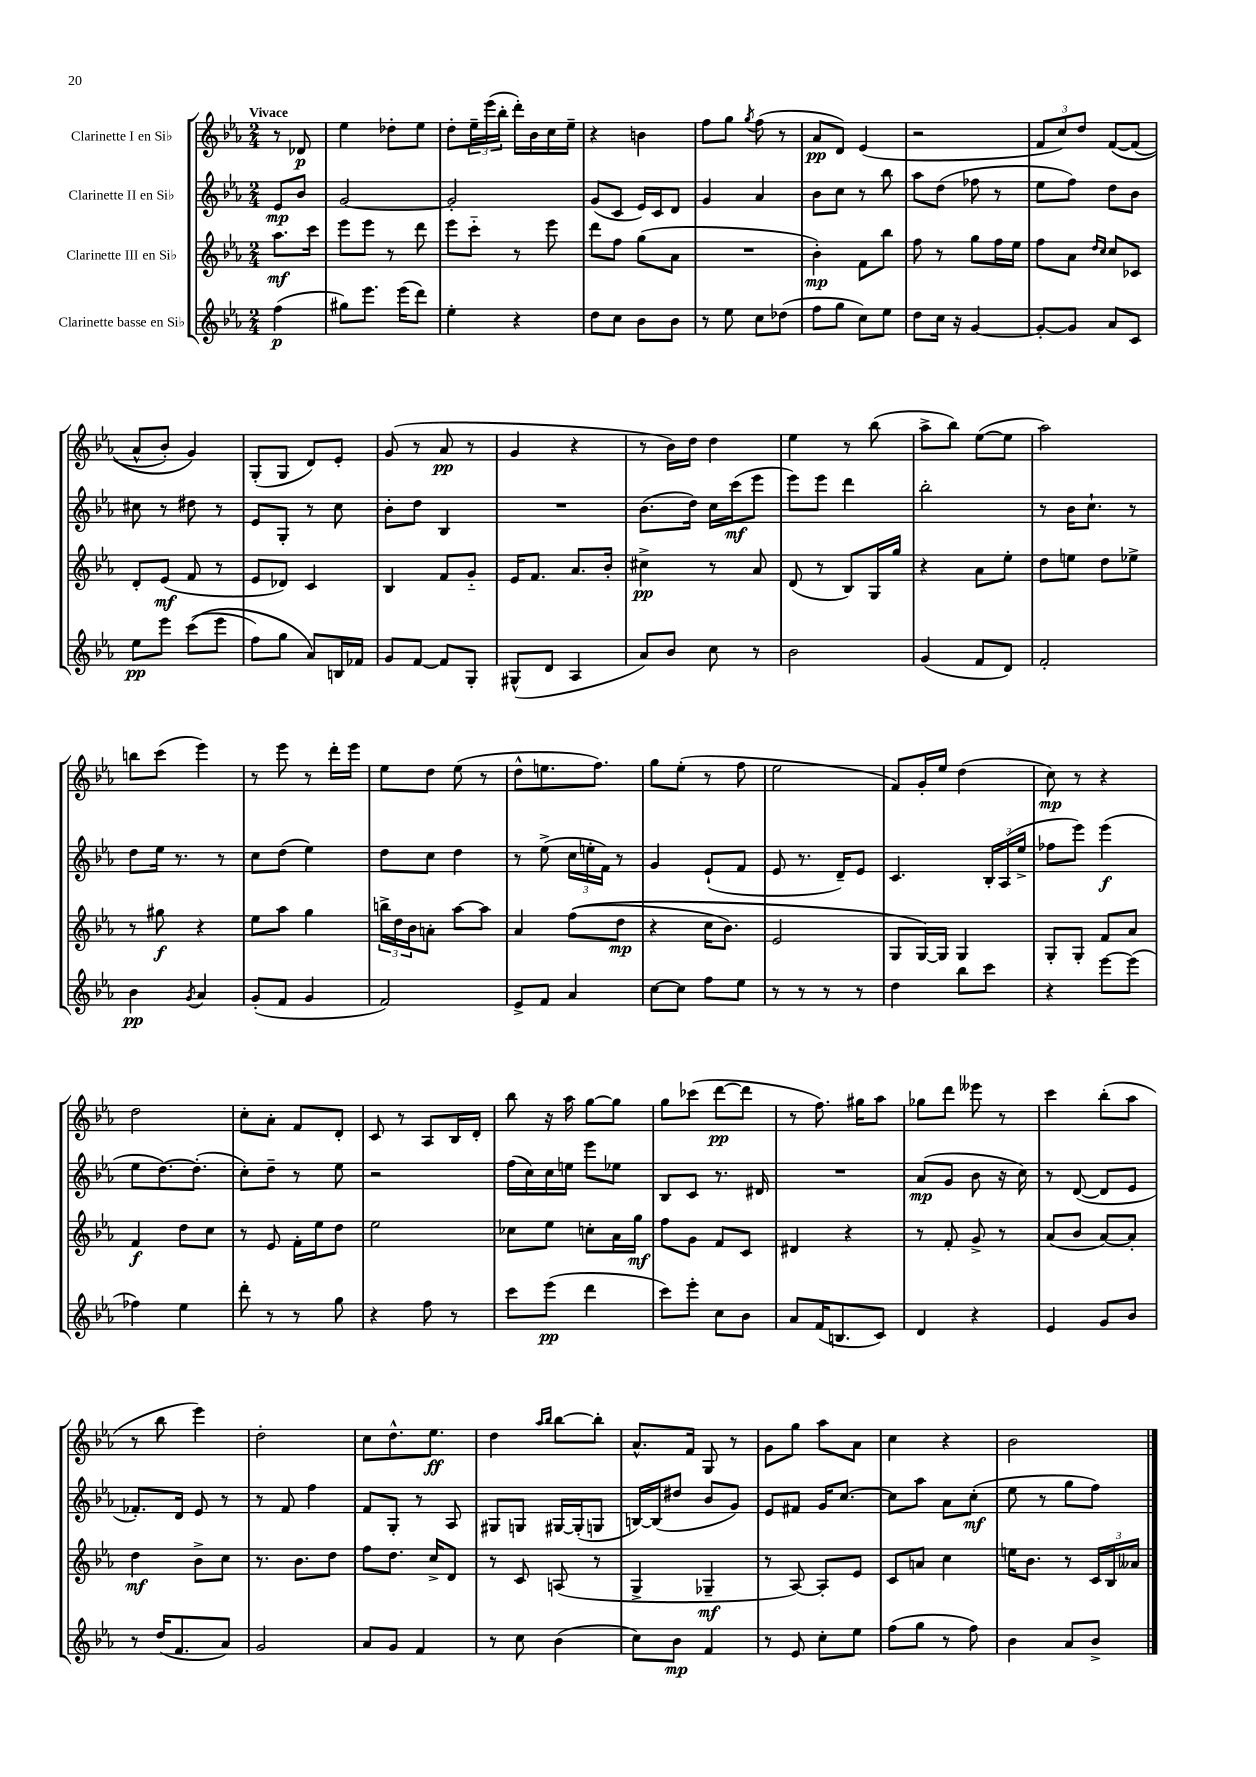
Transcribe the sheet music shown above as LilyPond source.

<<
\new StaffGroup <<
\new Staff = "s0" \with { instrumentName = "Clarinette I en Sib" } {
    \clef treble \key ees \major \numericTimeSignature \time 2/4 \partial 4 \tempo "Vivace"
    r8 des'8\p |
    ees''4 des''8-. ees''8 |
    d''8-. \tuplet 3/2 { ees''16-- ees'''16( bes''16-. } d'''16-.) bes'16 c''16 ees''16-- |
    r4 b'4 |
    f''8 g''8 \acciaccatura { g''8 } f''8( r8 |
    aes'8\pp d'8) ees'4( |
    r2 |
    \tuplet 3/2 { f'8 c''8) d''8 } f'8~\( f'8( |
    aes'8-^ bes'8-.) g'4\) |
    g8-.( g8 d'8) ees'8-. |
    g'8( r8 aes'8\pp r8 |
    g'4 r4 |
    r8 bes'16) d''16 d''4 |
    ees''4 r8 bes''8( |
    aes''8-> bes''8) ees''8~( ees''8 |
    aes''2) |
    b''8 c'''8( ees'''4) |
    r8 ees'''8 r8 d'''16-. ees'''16 |
    ees''8 d''8 ees''8( r8 |
    d''8-^ e''8. f''8.) |
    g''8 ees''8-.( r8 f''8 |
    ees''2 |
    f'8) g'16-. ees''16 d''4( |
    c''8\mp) r8 r4 |
    d''2 |
    c''8-. aes'8-. f'8 d'8-. |
    c'8 r8 aes8 bes16 d'16-. |
    bes''8 r16 aes''16 g''8~ g''8 |
    g''8 ces'''8( d'''8~\pp d'''8 |
    r8 f''8.) gis''16 aes''8 |
    ges''8 d'''8 eeses'''8 r8 |
    c'''4 bes''8-.( aes''8 |
    r8 bes''8 ees'''4) |
    d''2-. |
    c''8 d''8.-^ ees''8.\ff |
    d''4 \grace { aes''16 bes''16 } bes''8~ bes''8-. |
    aes'8.-^ f'16 g8 r8 |
    g'8 g''8 aes''8 aes'8 |
    c''4 r4 |
    bes'2 \bar "|." |
}
\new Staff = "s1" \with { instrumentName = "Clarinette II en Sib" } {
    \clef treble \key ees \major \numericTimeSignature \time 2/4 \partial 4
    ees'8\mp bes'8 |
    g'2~ |
    g'2-. |
    g'8( c'8 ees'16) c'16 d'8 |
    g'4 aes'4 |
    bes'8 c''8 r8 bes''8 |
    aes''8 d''8( fes''8 r8 |
    ees''8 f''8) d''8 bes'8 |
    cis''8 r8 dis''8 r8 |
    ees'8 g8-. r8 c''8 |
    bes'8-. d''8 bes4 |
    R2 |
    bes'8.( d''16) c''16 c'''16\mf( ees'''8 |
    ees'''8) ees'''8 d'''4 |
    bes''2-. |
    r8 bes'16 c''8.-! r8 |
    d''8 ees''16 r8. r8 |
    c''8 d''8( ees''4) |
    d''8 c''8 d''4 |
    r8 ees''8->( \tuplet 3/2 { c''16 e''16-. f'16) } r8 |
    g'4 ees'8-!( f'8 |
    ees'8 r8. d'16--) ees'8 |
    c'4. \tuplet 3/2 { bes16-. aes16( ees''16-> } |
    fes''8 ees'''8) ees'''4\f( |
    ees''8 d''8.~) d''8.-.( |
    c''8-.) d''8-- r8 ees''8 |
    r2 |
    f''16( c''16) c''16 e''16 ees'''8 ees''8 |
    bes8 c'8 r8. dis'16 |
    R2 |
    aes'8\mp( g'8 bes'8 r16 c''16) |
    r8 d'8~( d'8 ees'8 |
    fes'8.-.) d'16 ees'8 r8 |
    r8 f'8 f''4 |
    f'8 g8-. r8 aes8 |
    gis8 g8 gis16~ gis16-.( g8 |
    b16~) b16( dis''8 bes'8 g'8) |
    ees'8 fis'8 g'16 c''8.~ |
    c''8 aes''8 aes'8 c''8-.\mf( |
    ees''8 r8 g''8 f''8) \bar "|." |
}
\new Staff = "s2" \with { instrumentName = "Clarinette III en Sib" } {
    \clef treble \key ees \major \numericTimeSignature \time 2/4 \partial 4
    aes''8.\mf c'''16 |
    ees'''8 ees'''8 r8 d'''8 |
    ees'''8 c'''8-_ r8 ees'''8 |
    d'''8 f''8 g''8( aes'8 |
    R2 |
    bes'4-.\mp) f'8 bes''8 |
    f''8 r8 g''8 f''16 ees''16 |
    f''8 aes'8 \grace { d''16 c''16 } c''8 ces'8 |
    d'8-. ees'8\mf( f'8 r8 |
    ees'8 des'8) c'4 |
    bes4 f'8 g'8-_ |
    ees'16 f'8. aes'8. bes'16-. |
    cis''4->\pp r8 aes'8 |
    d'8( r8 bes8) g16 g''16 |
    r4 aes'8 ees''8-. |
    d''8 e''8 d''8 ees''8-> |
    r8 gis''8\f r4 |
    ees''8 aes''8 g''4 |
    \tuplet 3/2 { b''16-> d''16 bes'16 } a'8-. aes''8~ aes''8 |
    aes'4 f''8(\( d''8\mp |
    r4 c''16 bes'8.) |
    ees'2 |
    g8 g16~\) g16 g4 |
    g8-. g8-. f'8 aes'8 |
    f'4\f d''8 c''8 |
    r8 ees'8 f'16-. ees''16 d''8 |
    ees''2 |
    ces''8 ees''8 c''8-. aes'16 g''16\mf |
    f''8 g'8 f'8 c'8 |
    dis'4 r4 |
    r8 f'8-. g'8-> r8 |
    aes'8( bes'8 aes'8~) aes'8-. |
    d''4\mf bes'8-> c''8 |
    r8. bes'8. d''8 |
    f''8 d''8. c''16-> d'8 |
    r8 c'8 a8( r8 |
    g4-> ges4--\mf |
    r8 aes8~) aes8-. ees'8 |
    c'8 a'8 c''4 |
    e''16 bes'8. r8 \tuplet 3/2 { c'16 bes16 aeses'16 } \bar "|." |
}
\new Staff = "s3" \with { instrumentName = "Clarinette basse en Sib" } {
    \clef treble \key ees \major \numericTimeSignature \time 2/4 \partial 4
    f''4\p( |
    gis''8) ees'''8. ees'''16( d'''8) |
    ees''4-. r4 |
    d''8 c''8 bes'8 bes'8 |
    r8 ees''8 c''8 des''8( |
    f''8 g''8 c''8) ees''8 |
    d''8 c''16 r16 g'4~ |
    g'8~-. g'8 aes'8 c'8 |
    ees''8\pp ees'''8 c'''8(\( ees'''8 |
    f''8) g''8 aes'8\) b16 fes'16 |
    g'8 f'8~ f'8 g8-. |
    gis8-^( d'8 aes4 |
    aes'8) bes'8 c''8 r8 |
    bes'2 |
    g'4( f'8 d'8) |
    f'2-. |
    bes'4\pp \acciaccatura { g'8 } aes'4 |
    g'8-.( f'8 g'4 |
    f'2) |
    ees'8-> f'8 aes'4 |
    c''8~ c''8 f''8 ees''8 |
    r8 r8 r8 r8 |
    d''4 bes''8 c'''8 |
    r4 ees'''8~ ees'''8( |
    fes''4) ees''4 |
    d'''8-. r8 r8 g''8 |
    r4 f''8 r8 |
    c'''8 ees'''8\pp( d'''4 |
    c'''8) ees'''8-. c''8 bes'8 |
    aes'8 f'16( b8. c'8) |
    d'4 r4 |
    ees'4 g'8 bes'8 |
    r8 d''16( f'8. aes'8) |
    g'2 |
    aes'8 g'8 f'4 |
    r8 c''8 bes'4( |
    c''8) bes'8\mp f'4 |
    r8 ees'8 c''8-. ees''8 |
    f''8( g''8 r8 f''8) |
    bes'4 aes'8 bes'8-> \bar "|." |
}
>>
>>
\layout { \context { \Score \remove "Bar_number_engraver" } }
